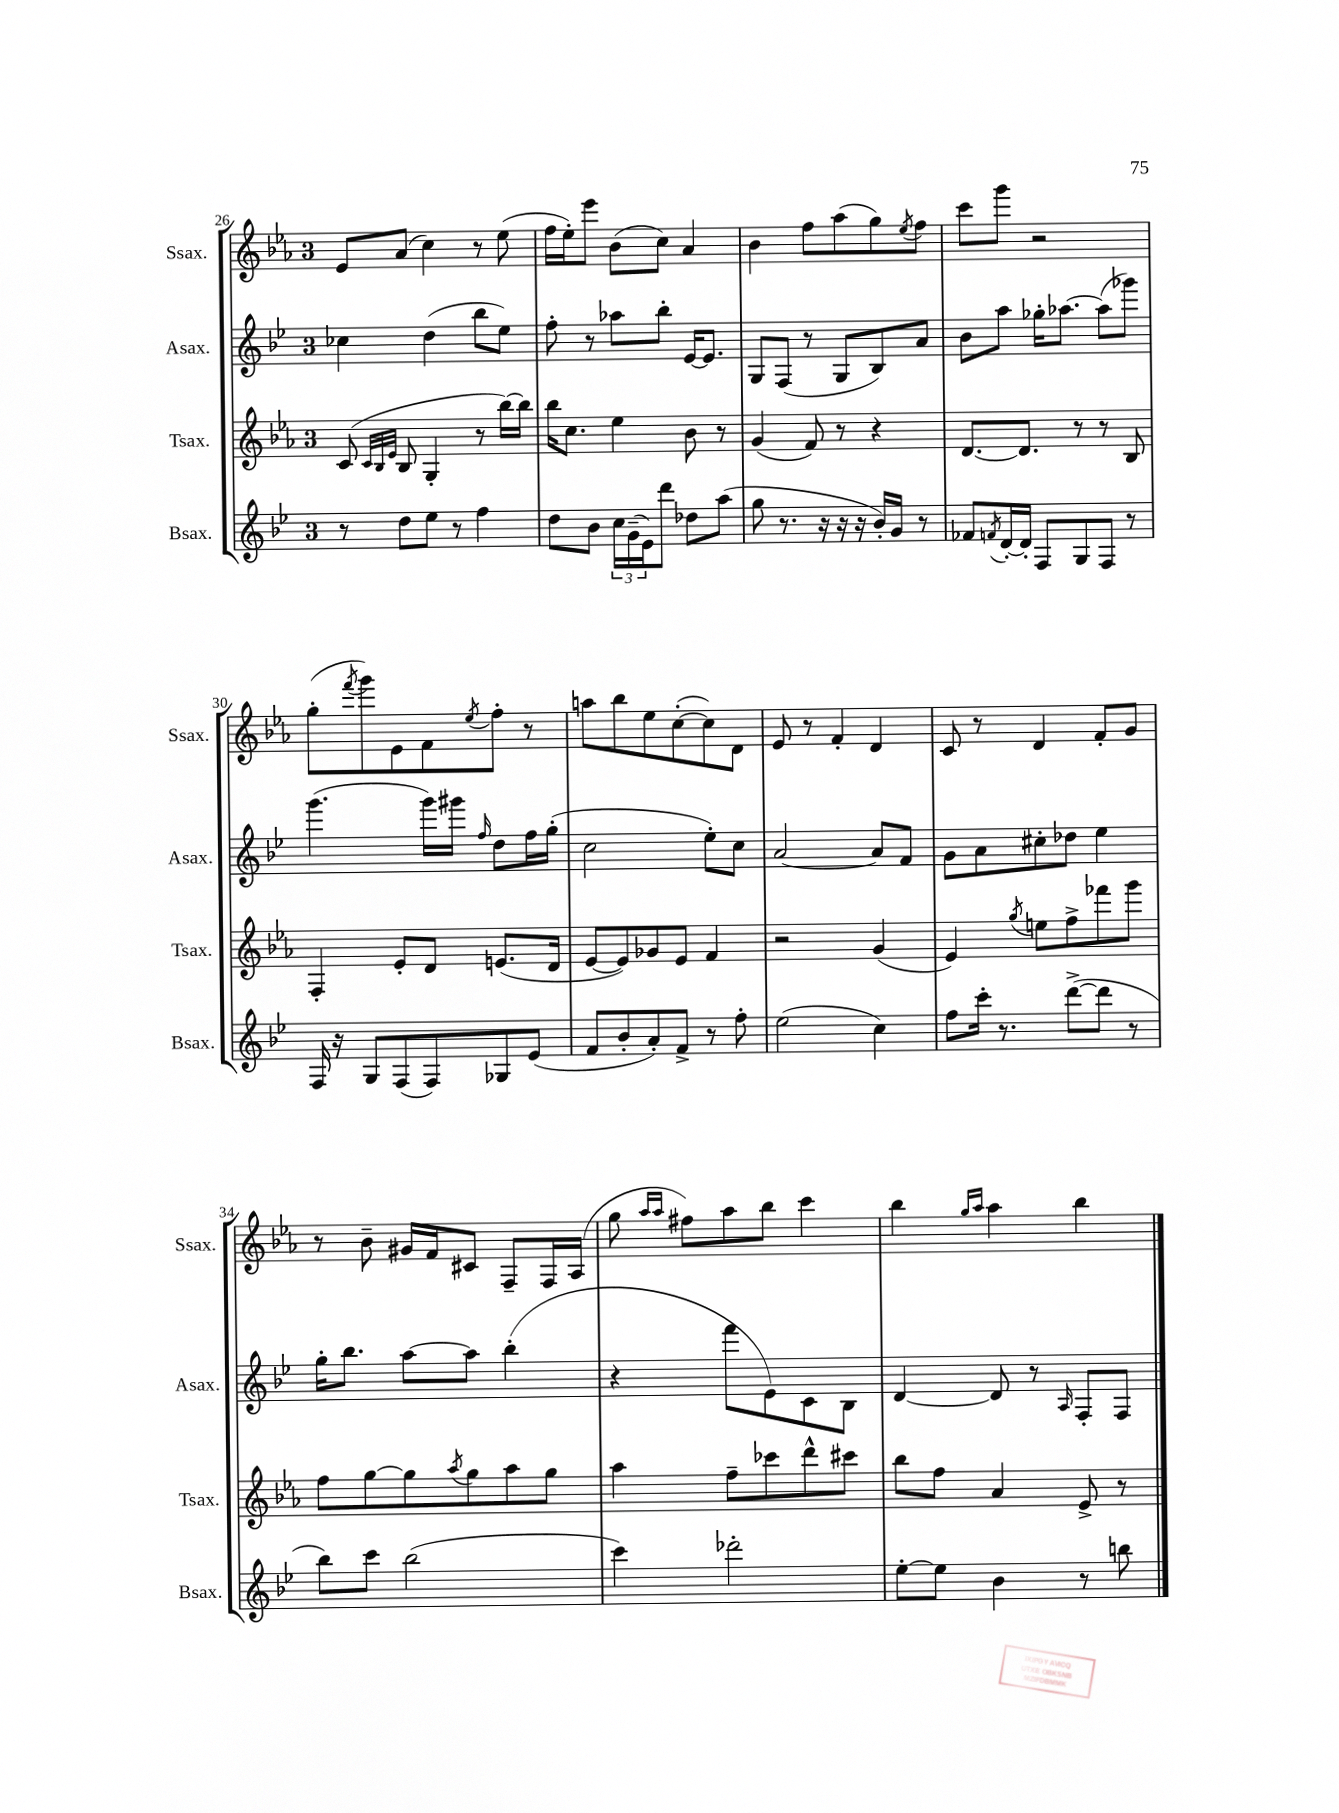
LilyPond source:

<<
\new StaffGroup <<
\new Staff = "s0" \with { instrumentName = "Ssax." shortInstrumentName = "Ssax." } {
    \clef treble \key ees \major \once \override Staff.TimeSignature.style = #'single-digit \time 3/4
    ees'8 aes'8( c''4) r8 ees''8( |
    f''16 ees''16-.) ees'''8 bes'8( c''8) aes'4 |
    bes'4 f''8 aes''8( g''8) \acciaccatura { ees''8 } f''8 |
    c'''8 g'''8 r2 |
    g''8-.( \acciaccatura { f'''8 } g'''8) ees'8 f'8 \acciaccatura { ees''8 } f''8-. r8 |
    a''8 bes''8 ees''8 c''8~-.( c''8) d'8 |
    ees'8 r8 f'4-. d'4 |
    c'8 r8 d'4 f'8-. g'8 |
    r8 bes'8-- gis'16 f'16 cis'8 f8-- f16 aes16( |
    g''8 \grace { aes''16 aes''16 } fis''8) aes''8 bes''8 c'''4 |
    bes''4 \grace { g''16 aes''16 } aes''4 bes''4 \bar "|." |
}
\new Staff = "s1" \with { instrumentName = "Asax." shortInstrumentName = "Asax." } {
    \clef treble \key bes \major \once \override Staff.TimeSignature.style = #'single-digit \time 3/4
    ces''4 d''4( bes''8 ees''8) |
    f''8-. r8 aes''8 bes''8-. ees'16~ ees'8. |
    g8 f8( r8 g8 bes8) a'8 |
    bes'8 a''8 ges''16-. aes''8.~ aes''8( ges'''8) |
    g'''4.( g'''16) gis'''16 \grace { f''16 } d''8 f''16 g''16-.( |
    c''2 ees''8-.) c''8 |
    a'2~ a'8 f'8 |
    g'8 a'8 cis''8-. des''8 ees''4 |
    g''16-. bes''8. a''8~ a''8 bes''4-.( |
    r4 f'''8 ees'8) c'8 bes8 |
    d'4~ d'8 r8 \grace { a16 } f8-. f8 \bar "|." |
}
\new Staff = "s2" \with { instrumentName = "Tsax." shortInstrumentName = "Tsax." } {
    \clef treble \key ees \major \once \override Staff.TimeSignature.style = #'single-digit \time 3/4
    c'8( \grace { c'32 bes32 ees'32 } bes8 g4-. r8 bes''16~) bes''16 |
    bes''16 c''8. ees''4 bes'8 r8 |
    g'4( f'8) r8 r4 |
    d'8.~ d'8. r8 r8 bes8 |
    f4-. ees'8-. d'8 e'8.( d'16 |
    ees'8~ ees'8) ges'8 ees'8 f'4 |
    r2 g'4( |
    ees'4) \acciaccatura { g''8 } e''8 f''8-> fes'''8 g'''8 |
    f''8 g''8~ g''8 \acciaccatura { aes''8 } g''8 aes''8 g''8 |
    aes''4 f''8-- ces'''8 d'''8-^ cis'''8 |
    bes''8 f''8 aes'4 ees'8-> r8 \bar "|." |
}
\new Staff = "s3" \with { instrumentName = "Bsax." shortInstrumentName = "Bsax." } {
    \clef treble \key bes \major \once \override Staff.TimeSignature.style = #'single-digit \time 3/4
    r8 d''8 ees''8 r8 f''4 |
    d''8 bes'8 \tuplet 3/2 { c''16 g'16--( ees'16) } d'''8 des''8 a''8( |
    g''8 r8. r16 r16 r16 bes'16-.) g'16 r8 |
    fes'8 \acciaccatura { f'8 } d'16~-. d'16-. f8 g8 f8 r8 |
    f16 r16 g8 f8( f8) ges8 ees'8( |
    f'8 bes'8-. a'8-.) f'8-> r8 f''8-. |
    ees''2( c''4) |
    f''8 c'''16-. r8. d'''8~->( d'''8 r8 |
    bes''8) c'''8 bes''2( |
    c'''4) des'''2-. |
    ees''8~-. ees''8 bes'4 r8 b''8 \bar "|." |
}
>>
>>
\layout { \context { \Score currentBarNumber = #26 } }
